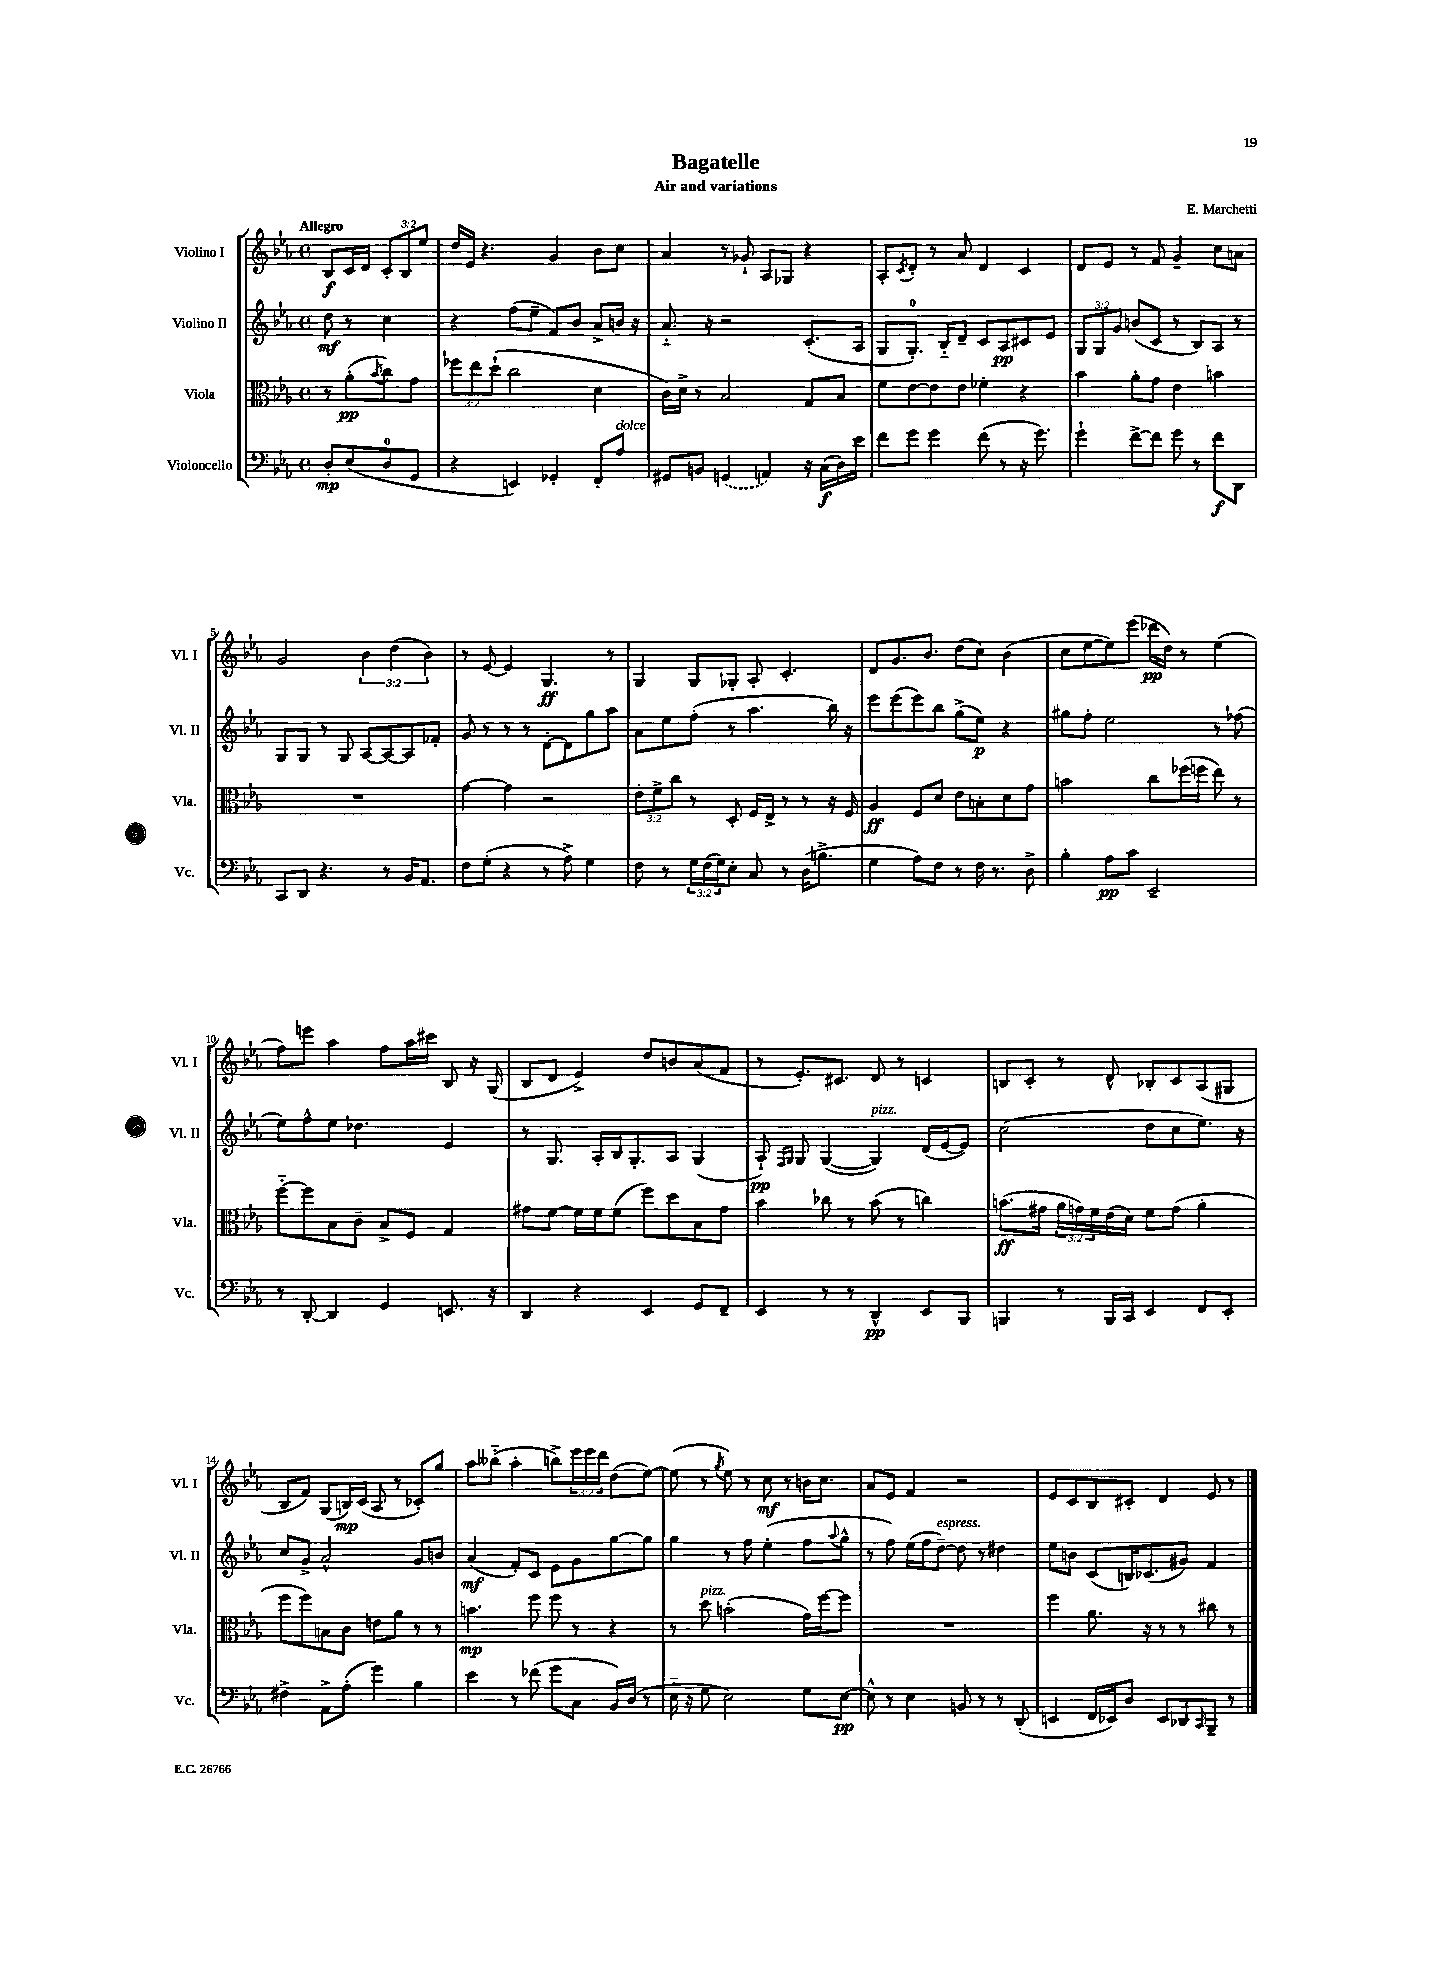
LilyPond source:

\header { title = "Bagatelle" composer = "E. Marchetti" subtitle = "Air and variations" }
<<
\new StaffGroup <<
\new Staff = "s0" \with { instrumentName = "Violino I" shortInstrumentName = "Vl. I" } {
    \clef treble \key ees \major \defaultTimeSignature \time 4/4 \override Staff.TupletNumber.text = #tuplet-number::calc-fraction-text \partial 2 \tempo "Allegro"
    bes8\f c'16 d'16 \tuplet 3/2 { c'8-. bes8 ees''8 } |
    d''16 ees'16 r4. g'4 bes'8 c''8 |
    aes'4 r8 ges'8-! aes8 ges8 r4 |
    aes8-. \acciaccatura { c'8 } d'8-. r8 aes'8 d'4 c'4 |
    d'8 ees'8 r8 f'8 g'4-- c''8 a'8 |
    g'2 \tuplet 3/2 { bes'4 d''4( bes'4) } |
    r8 ees'8~ ees'4 g4.\ff r8 |
    g4 g8 ges8-. aes8-. c'4.-. |
    d'8 g'8. bes'8. d''8( c''8) bes'4( |
    c''8 ees''8~ ees''8) ees'''8( des'''16\pp d''16) r8 ees''4( |
    f''8) e'''8 aes''4 f''8 aes''16 cis'''16 bes8 r16 g16( |
    bes8 d'8 ees'4->) d''8 b'8 aes'8( f'8 |
    r8 ees'8.-.) cis'8. d'8 r8 c'4 |
    b8 c'8-. r8 d'8-^ bes8-. c'8 aes8( gis8 |
    bes8 f'8) g8( b16\mp) c'16( aes8 r8 ces'8-.) g''8 |
    aes''8 beses''8-_( aes''4-. b''8->) \tuplet 3/2 { ees'''16 ees'''16 d'''16 } d''8( ees''8~) |
    ees''8( r8 \acciaccatura { g''8 } ees''8) r8 c''8\mf r8 b'16 c''8. |
    aes'8 ees'8 f'4 r2 |
    ees'8 c'8 bes8 cis'8-. d'4 ees'8 r8 \bar "|." |
}
\new Staff = "s1" \with { instrumentName = "Violino II" shortInstrumentName = "Vl. II" } {
    \clef treble \key ees \major \defaultTimeSignature \time 4/4 \override Staff.TupletNumber.text = #tuplet-number::calc-fraction-text \partial 2
    d''8\mf r8 c''4 |
    r4 f''8( ees''8-- f'8) bes'8 aes'8-> b'16 r16 |
    aes'8.-_ r16 r2 c'8.-.( aes16 |
    g8 g8.-0-.) bes16-_ d'8-- c'8 aes8\pp cis'8 ees'8 |
    \tuplet 3/2 { g8 g8 g'8 } b'8( c'8 r8 bes8) aes8 r8 |
    g8 g8 r8 g8 aes8~ aes8~ aes8 fes'8-. |
    g'8 r8 r8 r8 d'8~-. d'8 g''8 aes''8 |
    aes'8 ees''8 f''8-.( r8 aes''4. bes''16) r16 |
    ees'''8 ees'''8( ees'''8) bes''8 g''8->( ees''8\p) r4 |
    gis''8 f''8-. ees''2 r8 fes''8( |
    ees''8) f''8-^ ees''8 des''4. ees'4 |
    r8 g8. aes16-. bes16 g8.-. aes8 g4( |
    aes8-!\pp) \grace { f16 g16 } g8 g4~( g4^\markup { \italic "pizz." }) d'16( ees'16~ ees'8) |
    c''2( d''8 c''8 ees''8.) r16 |
    c''8 g'8-> aes'2-^ g'8 b'8 |
    aes'4\mf( f'8-.) c'8 ees'8 g'8 g''8~ g''8 |
    g''4 r8 f''8 ees''4-.( f''8 \appoggiatura { aes''8 } g''8-^ |
    r8 f''8) ees''16( f''16 d''8~--^\markup { \italic "espress." }) d''8 r8 dis''4 |
    ees''8 b'8 c'8( b16) ces'8.( gis'8) f'4 \bar "|." |
}
\new Staff = "s2" \with { instrumentName = "Viola" shortInstrumentName = "Vla." } {
    \clef alto \key ees \major \defaultTimeSignature \time 4/4 \override Staff.TupletNumber.text = #tuplet-number::calc-fraction-text \partial 2
    r8 aes'8-.\pp( \acciaccatura { bes'8 } c''8) g'8 |
    \tuplet 3/2 { fes''8 ees''8 d''8-!( } c''2 d'4 |
    c'16) d'16-> r8 bes2 g8 bes8 |
    f'8 ees'8~ ees'8 ees'8 fes'4-. r4 |
    bes'4 aes'8-. g'8 ees'4 b'4 |
    R1 |
    g'4~ g'4 r2 |
    \tuplet 3/2 { ees'8-. f'8-> c''8 } r8 d8-. f16 ees16-> r8 r8 r16 f16 |
    aes4\ff f8 d'8 ees'8 b8-. d'8 g'8 |
    b'2 c''8 fes''16( f''16 ees''8) r8 |
    f''8~-_ f''8 bes8 c'8-- bes8-> f8 g4 |
    gis'8 f'8~ f'16 f'16 f'8( f''8) d''8 bes8 gis'8 |
    bes'4 ces''8 r8 bes'8( r8 c''4) |
    b'8.\ff( gis'16 \tuplet 3/2 { aes'16 g'16) f'16 } ees'16( d'16) f'8 g'8( aes'4-. |
    f''8 f''8) b8 c'8 e'8 aes'8 r8 r8 |
    b'4.\mp f''8 f''8 r8 r4 |
    r8 d''8^\markup { \italic "pizz." } b'2-.( g'16) f''16~ f''8 |
    R1 |
    f''4 aes'8. r16 r8 r8 cis''8 r8 \bar "|." |
}
\new Staff = "s3" \with { instrumentName = "Violoncello" shortInstrumentName = "Vc." } {
    \clef bass \key ees \major \defaultTimeSignature \time 4/4 \override Staff.TupletNumber.text = #tuplet-number::calc-fraction-text \partial 2
    d8-.\mp ees8( d8-0 g,8 |
    r4 e,4) ges,4-. f,8-. aes8^\markup { \italic "dolce" } |
    gis,8 b,8 \once \slurDashed g,4( a,4) r16 c16\f( d16) ees'16 |
    f'8 g'8 g'4 f'8( r8 r16 g'8.) |
    g'4-! f'8~-> f'8 g'8 r8 f'8\f d,8 |
    c,8 d,8 r4. r8 bes,16 aes,8. |
    f8 g8-.( r4 r8 aes8->) g4 |
    f8 r8 \tuplet 3/2 { g16 f16( g16) } ees8-. c8 r8 d16( b8.-> |
    g4 aes8) f8 r8 f16 r8. d8-> |
    bes4-. aes8\pp c'8 ees,2-- |
    r8 d,8~-. d,4 g,4 e,8. r16 |
    d,4 r4 ees,4 g,8 f,8-- |
    ees,4 r8 r8 d,4-^\pp ees,8 bes,,8 |
    b,,4 r8 b,,16 c,16 ees,4 f,8 ees,8-. |
    fis4-> aes,8-> aes8-.( g'4) bes4 |
    ees'4 r8 fes'8( g'8 c8 bes,16) d16( r8 |
    ees16-_ r16 g8 ees2) g8 ees8~\pp |
    ees8-^ r8 ees4 b,8 r8 r8 d,8-.( |
    e,4 f,16 ees,16) d8 ees,8 des,8 \grace { c,16 } bes,,8-- r8 \bar "|." |
}
>>
>>
